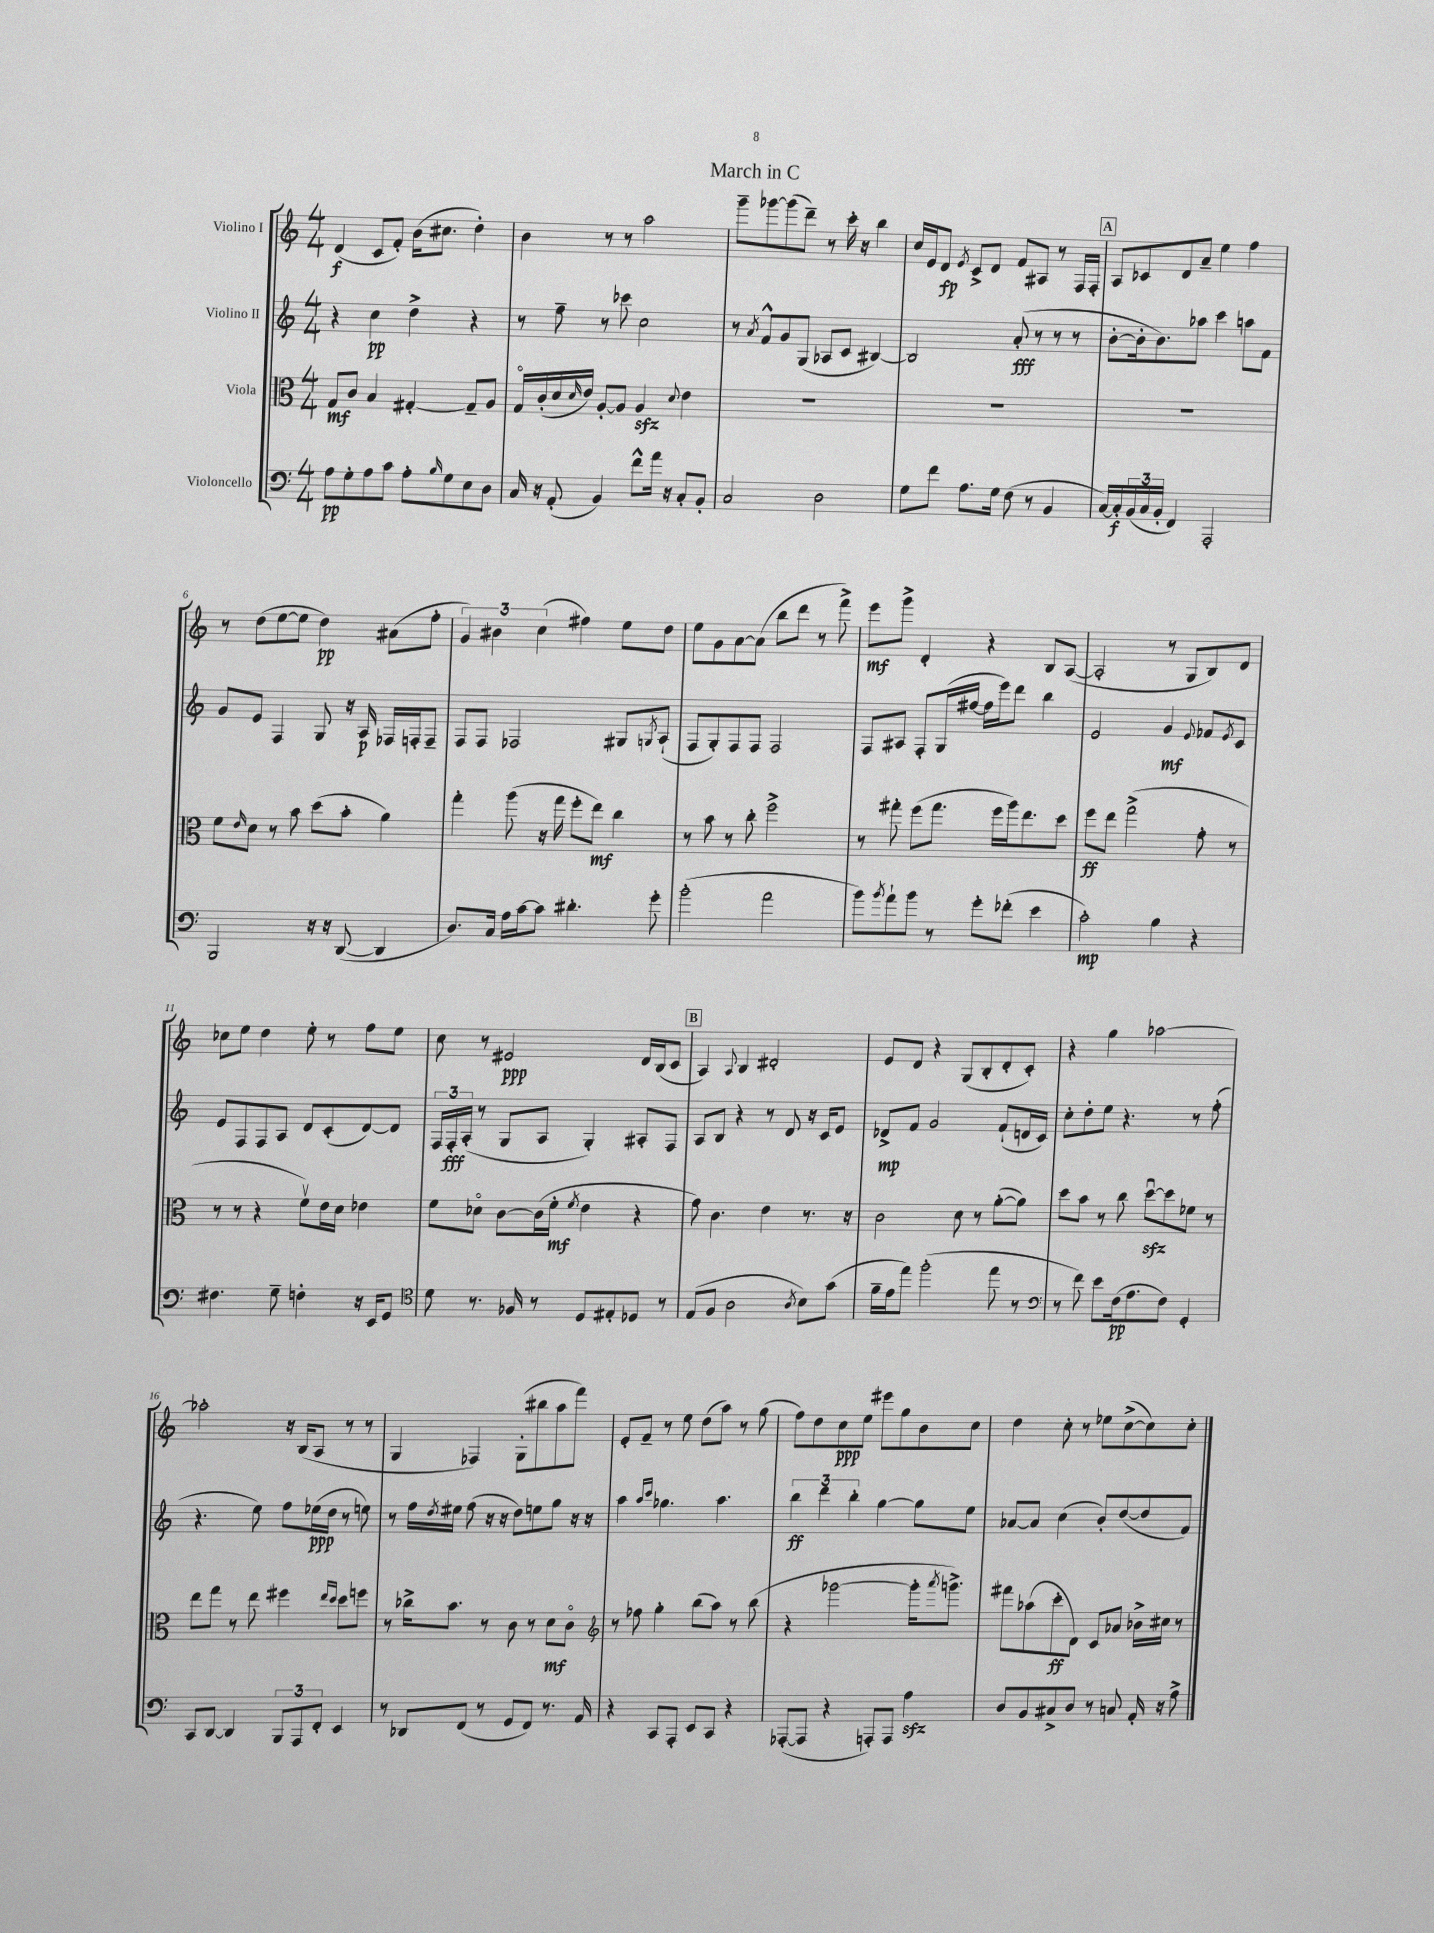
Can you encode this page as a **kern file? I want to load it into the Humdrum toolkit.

**kern	**kern	**kern	**kern
*staff4	*staff3	*staff2	*staff1
*clefF4	*clefC3	*clefG2	*clefG2
*k[]	*k[]	*k[]	*k[]
*M4/4	*M4/4	*M4/4	*M4/4
8A	8G	4r	(4d
8G'	8c	.	.
8A	4B	4cc	8c
8c	.	.	8f')
8A'	[4G#'	4dd^	(16b
.	.	.	8.cc#
16qqB	.	.	.
8G	.	.	.
8E	8G#~]	4r	4dd')
8D	8A	.	.
=	=	=	=
16C	16Go	8r	4b
16r	(16c'	.	.
(8AA'	16d	8ff~	.
.	16qqd	.	.
.	16e)	.	.
4BB)	[8A'	8r	8r
.	8A]	8ccc-	8r
8f^^	4A	2cc	2aa
16a	.	.	.
16r	.	.	.
.	8qqd	.	.
8C'	4e	.	.
8BB'	.	.	.
=	=	=	=
2C	1r	8r	8ggg~
.	.	8qa	.
.	.	8f^^	[8ggg-
.	.	8g	(8ggg-]
.	.	(8G	8ddd~)
2D	.	8A-	8r
.	.	8c	16ccc'
.	.	.	16r
.	.	[4B#)	4bb
=	=	=	=
8G	1r	2B#]	16cc
.	.	.	16e
8f	.	.	8d
.	.	.	8qe
8.A	.	.	8c^
.	.	.	8d
16G	.	.	.
(8F	.	(8a'	8f
8r	.	8r	8A#
4BB	.	8r	8r
.	.	8r	16F
.	.	.	16F'
=	=	=	=
[16C)	1r	[8b'	8A
16C']	.	.	.
(24BB	.	16b']	8c-
24C	.	.	.
.	.	8.b)	.
24BB'	.	.	.
4FF)	.	.	8d
.	.	8aa-	8a~
2AAA'	.	4ccc	4ee
.	.	8aa	4ff
.	.	8f	.
=	=	=	=
2BBB	8f	8g	8r
.	16qqe	.	.
.	8d	8e	(8dd
.	8r	4F	[8ee
.	8b	.	8ee]
16r	(8dd	8G	4dd)
16r	.	.	.
([8DD	8b'	16r	.
.	.	16A	.
4DD]	4a)	16F-	(8a#
.	.	16F'	.
.	.	8F~	8ff'
=	=	=	=
8.D)	4gg'	8F	6g)
.	.	8F	.
.	.	.	6b#
16C	.	.	.
16A	(8aa	2F-	.
[16c	.	.	.
.	.	.	(6cc
8c]	16r	.	.
.	16gg	.	.
4.d#'	8ff'	.	4ff#)
.	8ee)	.	.
.	4cc	8G#	8ee
.	.	8qG	.
8g'	.	(8A`	8dd
=	=	=	=
(2b'	8r	8F	8ee
.	8b	8G')	8g
.	8r	8F	[8a
.	8cc'	8F	(8a]
2a	2ff^	2F	8bb
.	.	.	8ddd
.	.	.	8r
.	.	.	8fff^)
=	=	=	=
8b)	8r	8F	8eee
8qb	.	.	.
8a`	8gg#'	8A#	8ggg^
8b	(8ff	8F'	4d'
8r	8.gg#	(16G	.
.	.	[16ff#	.
8g'	.	16ff#]	4r
.	16ff	16eee)	.
(8f-'	16aa)	8ddd	.
.	8.ee	.	.
4e	.	4bb	8B
.	8dd	.	([8A
=	=	=	=
2c')	8ff	2e	2A']
.	8ee	.	.
.	(2gg^	.	.
4B	.	4g	8r
.	.	.	8G
.	.	8qqe	.
4r	8g'	8f-	8B)
.	.	8qe	.
.	8r	8c	8d
=	=	=	=
4.F#	8r	8e	8cc-
.	8r	8F	8ee
.	4r	8F	4dd
8G~	.	8A	.
4F'	8fv)	8d	8ee'
.	16e	(8c'	8r
.	16d	.	.
16r	4e-	[8d)	8ff
16EE	.	.	.
8GG	.	8d]	8ee
=	=	=	=
*clefC4	*	*	*
8d	8f	24F	8cc
.	.	24F'	.
.	.	(24A'	.
8.r	8d-o	8r	8r
.	[8c	8G	2e#
16F-	.	.	.
8r	(16c]	8A	.
.	16f'	.	.
.	8qf	.	.
8D	4e	4G')	.
8E#'	.	.	.
8D-	4r	8A#'	16d
.	.	.	(16B
8r	.	8F	8c
=	=	=	=
(8E	8g)	8A	4A)
8F	4.c	8B	.
.	.	.	8qqA
2A	.	4r	4B
.	4e	8r	2d#'
.	.	8d	.
8qA	.	.	.
8B)	8.r	16r	.
.	.	16c	.
(8g	.	8e	.
.	16r	.	.
=	=	=	=
16f~	2c	8d-^	8e
16e	.	.	.
8ee)	.	8f	8d
(2ff'	.	2g	4r
.	8d	.	(8G
.	8r	.	8B'
8ee	([8a'	(8f`	8d'
8r	8a])	16d	8c')
.	.	16c)	.
=	=	=	=
*clefF4	*	*	*
8r	8dd	8cc'	4r
8f)	8b	8dd'	.
8e	8r	8ee	4gg
(16F	8cc	4.r	.
8.A	.	.	.
.	[8ddu	.	[2aa-
8F)	8dd]	.	.
4GG'	8f-	8r	.
.	8r	(8ff'	.
=	=	=	=
8CC	8ee	4.r	2aa-']
[8DD	8gg	.	.
4DD]	8r	.	.
.	8ee	8ee)	.
12BBB	4ff#	8ff	16r
.	.	.	(16B
12AAA	.	.	.
.	.	(16ee-	8A
12FF'	.	.	.
.	.	16dd	.
.	16qqee	.	.
.	16qqdd	.	.
4EE	8dd	8r	8r
.	8ff	8ee)	8r
=	=	=	=
8r	8r	8r	4G
8DD-	16cc-^	16ff	.
.	.	8qdd	.
.	8.b	16ee#	.
(8FF	.	(8ff	4F-)
8r	8r	16r	.
.	.	16r	.
8GG	8c	8dd)	(8G'
8FF)	8r	8ee	8bb#
8.r	8d	8gg	8aa
.	8co	16r	8fff)
16AA	.	16r	.
=	=	=	=
*	*clefG2	*	*
4r	8r	4aa	8e'
.	8ff-	.	8f~
.	.	16qqaa	.
.	.	16qqccc	.
8CC	4gg'	4.gg-	8r
8AAA'	.	.	8ee
8EE	(8bb	.	(8dd
8CC	8aa)	4.aa	8aa)
4r	8r	.	8r
.	(8bb	.	(8gg
=	=	=	=
([8AAA-'	4r	6bb	8ff)
8AAA-]	.	.	8dd
.	.	6ddd	.
4r	[2ggg-	.	8cc
.	.	6bb'	.
.	.	.	8ee
8AAA')	.	[4gg	8eee#
8AAA	.	.	8gg
4A	16ggg-']	8gg]	8b
.	8qaaa	.	.
.	8.ggg^)	.	.
.	.	8ee	8cc
=	=	=	=
8D	8fff#	[8a-	4dd
8BB	(8aa-	8a-]	.
8C#^	8ccc'	(4cc	8cc'
8D	8d)	.	8r
8r	8c	8b')	8ee-
8C	8a-	([8dd	([8cc^
16AA'	16b-^	8dd]	8cc])
16r	16cc#	.	.
8A^	8r	8f)	8cc'
==	==	==	==
*-	*-	*-	*-
